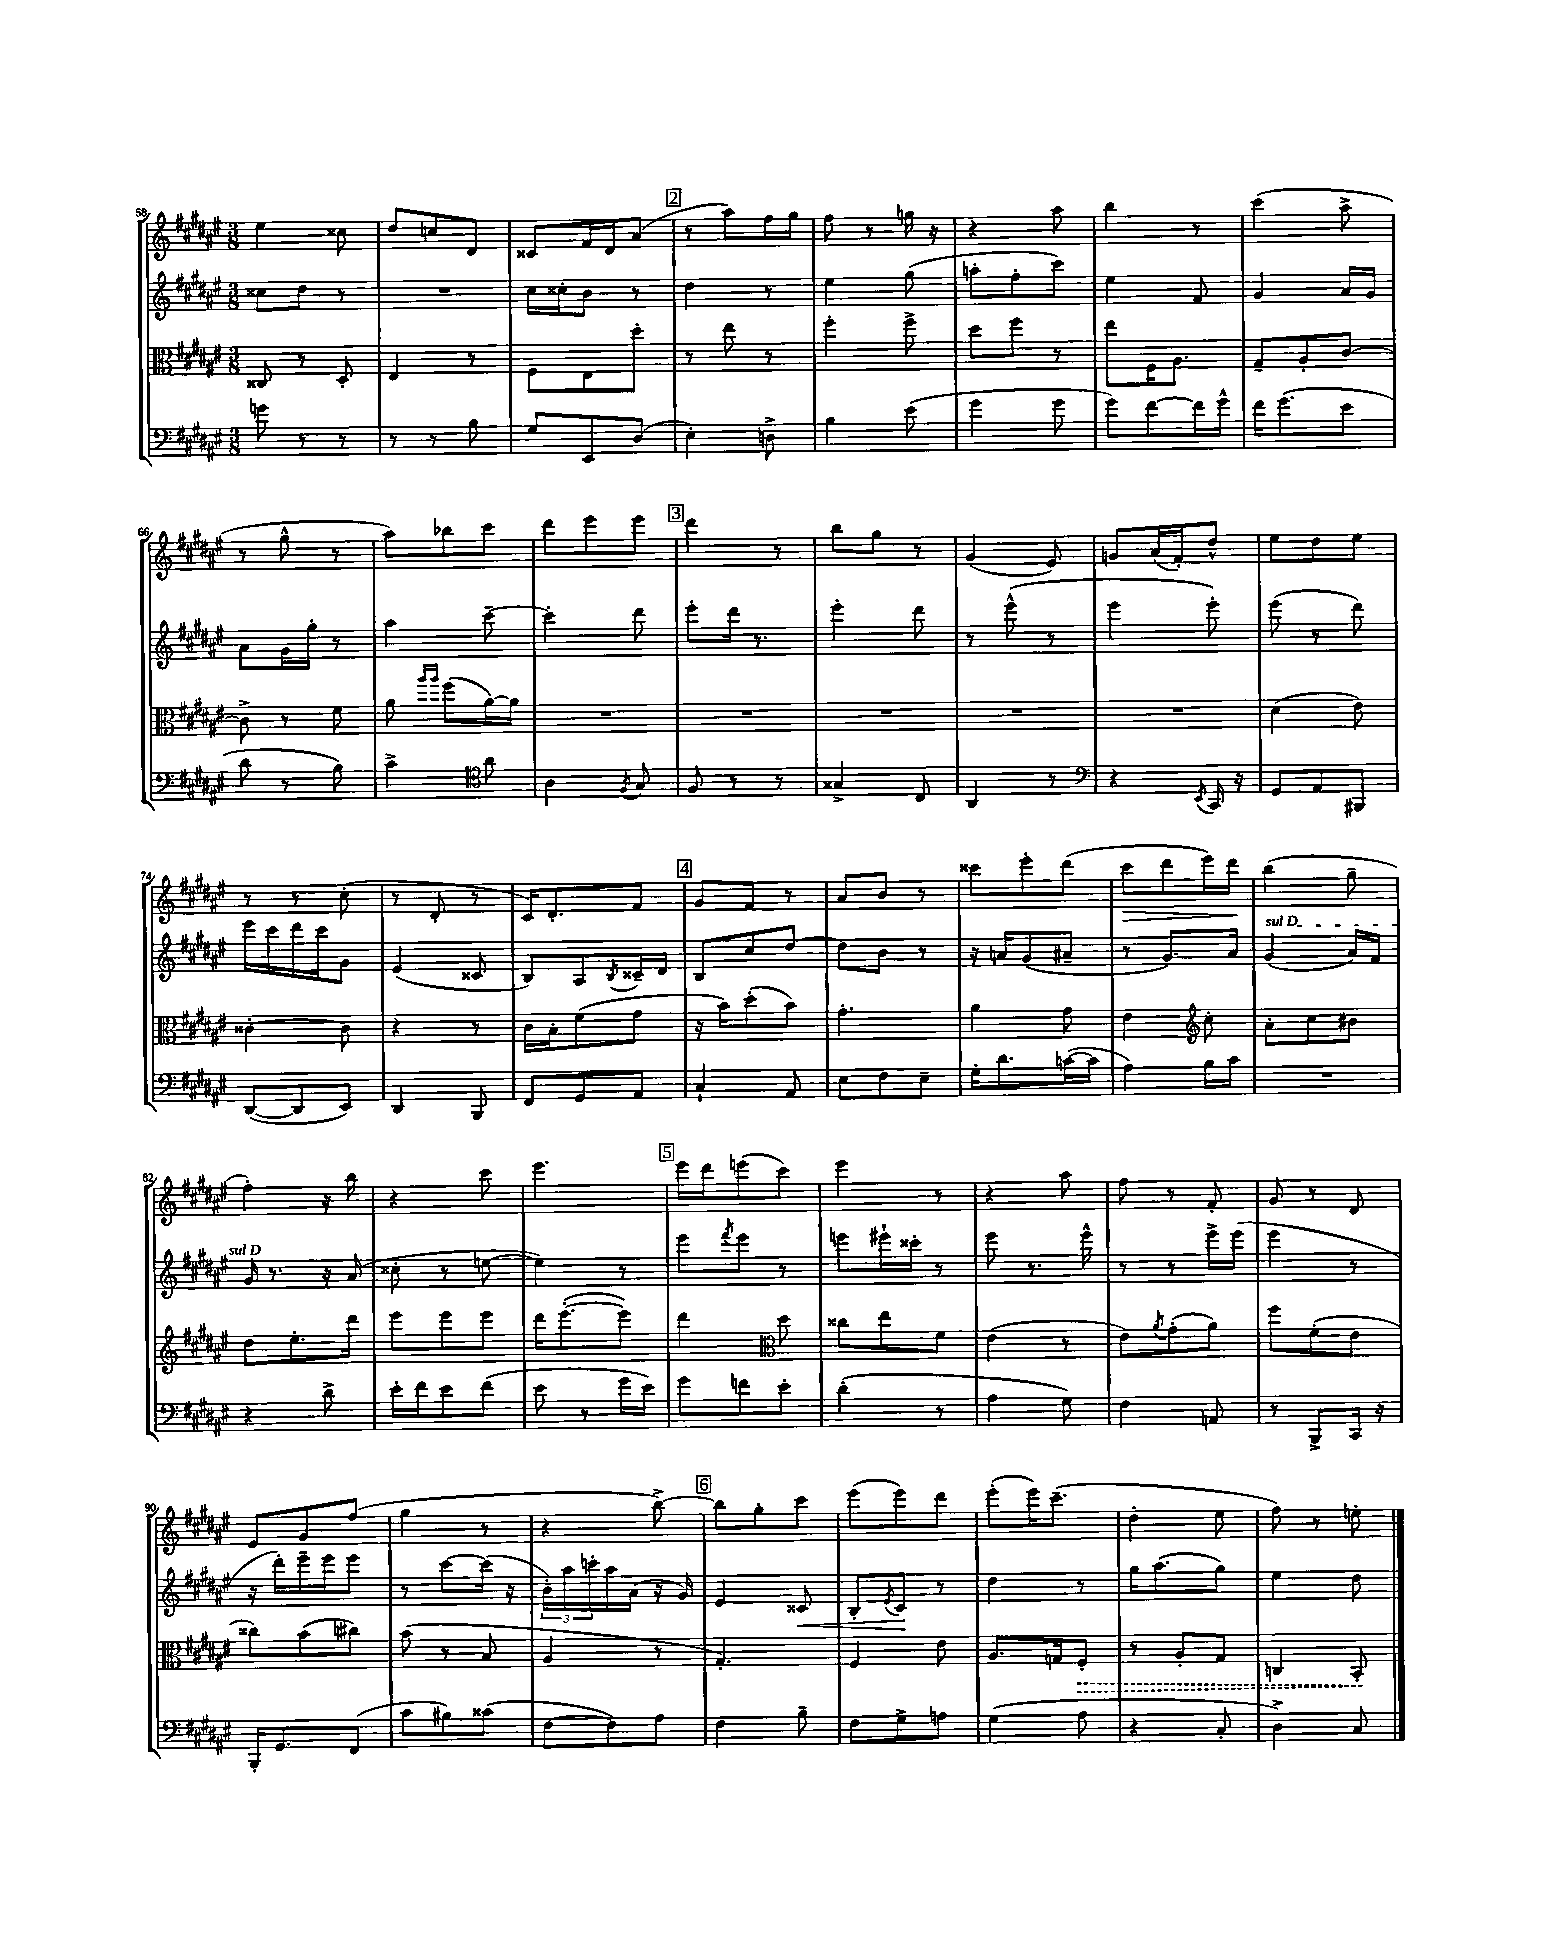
<<
\new StaffGroup <<
\new Staff = "s0" {
    \clef treble \key fis \major \numericTimeSignature \time 3/8
    eis''4 cisis''8 |
    dis''8 c''8 dis'8 |
    cisis'8 fis'16 dis'16 ais'8( |
    \mark \markup { \box "2" } r8 ais''8) fis''16 gis''16 |
    fis''8 r8 g''16 r16 |
    r4 ais''8 |
    b''4 r8 |
    cis'''4( ais''8-> |
    r8 gis''8-^ r8 |
    ais''8) bes''8 cis'''8 |
    dis'''8 eis'''8 eis'''8 |
    \mark \markup { \box "3" } dis'''4 r8 |
    b''8 gis''8 r8 |
    gis'4( eis'8) |
    g'8 ais'16( fis'16-.) dis''8-^ |
    eis''8 dis''8 eis''8 |
    r8 r8 cis''8-.( |
    r8 dis'8-. r8 |
    cis'16) dis'8.-. fis'8 |
    \mark \markup { \box "4" } gis'8 fis'8 r8 |
    ais'8 b'8 r8 |
    cisis'''8 eis'''8-. dis'''8( |
    cis'''8\> dis'''8 eis'''16) dis'''16\! |
    b''4( gis''8-- |
    fis''4-.) r16 b''16 |
    r4 cis'''8 |
    eis'''4. |
    \mark \markup { \box "5" } eis'''16 dis'''16 e'''8( cis'''8) |
    eis'''4 r8 |
    r4 ais''8 |
    fis''8 r8 fis'8-. |
    gis'8 r8 dis'8 |
    eis'8 gis'8 fis''8( |
    gis''4 r8 |
    r4 b''8~->) |
    \mark \markup { \box "6" } b''8 gis''8-. cis'''8 |
    eis'''8( eis'''8) dis'''8 |
    eis'''8-.( eis'''16) cis'''8.--( |
    dis''4-. eis''8 |
    fis''8) r8 e''8-. \bar "|." |
}
\new Staff = "s1" {
    \clef treble \key fis \major \numericTimeSignature \time 3/8
    cisis''8 dis''8 r8 |
    R4. |
    cis''16 cisis''16-. b'8 r8 |
    \mark \markup { \box "2" } dis''4 r8 |
    eis''4 gis''8( |
    a''8-. fis''8-. cis'''8) |
    eis''4 fis'8 |
    gis'4 ais'16 gis'16 |
    ais'8 gis'16 gis''16-. r8 |
    ais''4 cis'''8~-- |
    cis'''4-. dis'''8 |
    \mark \markup { \box "3" } eis'''8-. dis'''16 r8. |
    eis'''4-. dis'''8 |
    r8 eis'''8-^( r8 |
    eis'''4 eis'''8-.) |
    eis'''8( r8 dis'''8) |
    eis'''16 cis'''16 dis'''16 cis'''16 gis'8 |
    eis'4( cisis'8 |
    b8) ais8 \acciaccatura { b8 } cisis'16-- dis'16 |
    \mark \markup { \box "4" } b8 cis''8 dis''8~ |
    dis''8 b'8 r8 |
    r16 a'16 gis'8( ais'8-- |
    r8 gis'8.) ais'16 |
    \once \override TextSpanner.bound-details.left.text = \markup { \italic "sul D" } gis'4\startTextSpan( ais'16) fis'16 |
    gis'16\stopTextSpan r8. r16 ais'16( |
    cisis''8-. r8 e''8~ |
    e''4) r8 |
    \mark \markup { \box "5" } eis'''8 \acciaccatura { fis'''8 } eis'''8 r8 |
    e'''8 eis'''16-! cisis'''16-. r8 |
    eis'''8 r8. eis'''16-^ |
    r8 r8 eis'''16-> eis'''16( |
    eis'''4 r8 |
    r16 dis'''16-.) eis'''16-- eis'''16 eis'''8 |
    r8 cis'''8~ cis'''16( r16 |
    \tuplet 3/2 { b'16-.) ais''16 c'''16-. } ais''16 ais'16( r16 gis'16) |
    \mark \markup { \box "6" } eis'4 cisis'8\< |
    b8-. \acciaccatura { eis'8 } cis'8\! r8 |
    dis''4 r8 |
    gis''16 ais''8.( gis''8) |
    eis''4 dis''8 \bar "|." |
}
\new Staff = "s2" {
    \clef alto \key fis \major \numericTimeSignature \time 3/8
    cisis8 r8 dis8-. |
    eis4 r8 |
    fis8 eis8 dis''8-. |
    \mark \markup { \box "2" } r8 eis''8 r8 |
    fis''4-. fis''8-> |
    dis''8 fis''8 r8 |
    eis''8 fis16 ais8. |
    gis8-- ais8-. cis'8~ |
    cis'8-> r8 fis'8 |
    ais'8 \grace { ais''16 ais''16 } fis''8( ais'16~) ais'16 |
    R4. |
    \mark \markup { \box "3" } R4. |
    R4. |
    R4. |
    R4. |
    dis'4( eis'8) |
    cisis'4~-. cisis'8 |
    r4 r8 |
    cis'16 b16-. fis'8( gis'8 |
    \mark \markup { \box "4" } r16 b'16) dis''8-.( b'8) |
    gis'4.-. |
    ais'4 gis'8 |
    eis'4 \clef treble cis''8-. |
    ais'8-. cis''8 bis'8 |
    dis''8 eis''8.-. dis'''16 |
    eis'''8 eis'''8 eis'''8 |
    dis'''16 eis'''8.~-.( eis'''8) |
    \mark \markup { \box "5" } dis'''4 \clef alto dis''8 |
    cisis''8 eis''8 fis'8 |
    eis'4( r8 |
    eis'8) \acciaccatura { ais'8 } gis'8-.( ais'8) |
    fis''8 fis'8-.( eis'8 |
    cisis''8) b'8( cis''8) |
    b'8( r8 b8 |
    ais4 r8 |
    \mark \markup { \box "6" } gis4.-.) |
    fis4 eis'8 |
    ais8. g16 \once \override Hairpin.style = #'dashed-line fis8-.\> |
    r8 ais8-. gis8 |
    c4 b,8-.\! \bar "|." |
}
\new Staff = "s3" {
    \clef bass \key fis \major \numericTimeSignature \time 3/8
    g'8 r8 r8 |
    r8 r8 b8 |
    gis8 eis,8 dis8( |
    \mark \markup { \box "2" } eis4-.) d8-> |
    b4 eis'8( |
    gis'4 gis'8 |
    gis'8) fis'8~ fis'16 gis'16-^ |
    fis'16 gis'8.( eis'8 |
    dis'8 r8 b8) |
    cis'4-> \clef tenor ais'8 |
    ais4 \acciaccatura { fis8 } gis8 |
    \mark \markup { \box "3" } fis8 r8 r8 |
    gisis4-> cis8 |
    ais,4 r8 |
    \clef bass r4 \acciaccatura { eis,8 } cis,16 r16 |
    gis,8 ais,8 bis,,8 |
    dis,8~( dis,8 eis,8) |
    dis,4 b,,8 |
    fis,8 gis,8 ais,8 |
    \mark \markup { \box "4" } cis4-! ais,8 |
    eis8 fis8 eis8-- |
    gis16-. dis'8. c'16~( c'16 |
    ais4) b16 cis'16 |
    R4. |
    r4 dis'8-> |
    eis'16-. fis'16 eis'8 fis'8( |
    eis'8 r8 gis'16 eis'16) |
    \mark \markup { \box "5" } gis'8 f'8 eis'8-. |
    dis'4-.( r8 |
    ais4 gis8) |
    fis4 a,8 |
    r8 b,,8-> cis,16 r16 |
    b,,16-. gis,8. fis,8( |
    cis'8 bis8) cisis'8( |
    fis8~ fis8) ais8 |
    \mark \markup { \box "6" } fis4 b8-- |
    fis8 gis8-> a8 |
    gis4( ais8 |
    r4 cis8-. |
    dis4->) cis8 \bar "|." |
}
>>
>>
\layout { \context { \Score currentBarNumber = #58 } }
